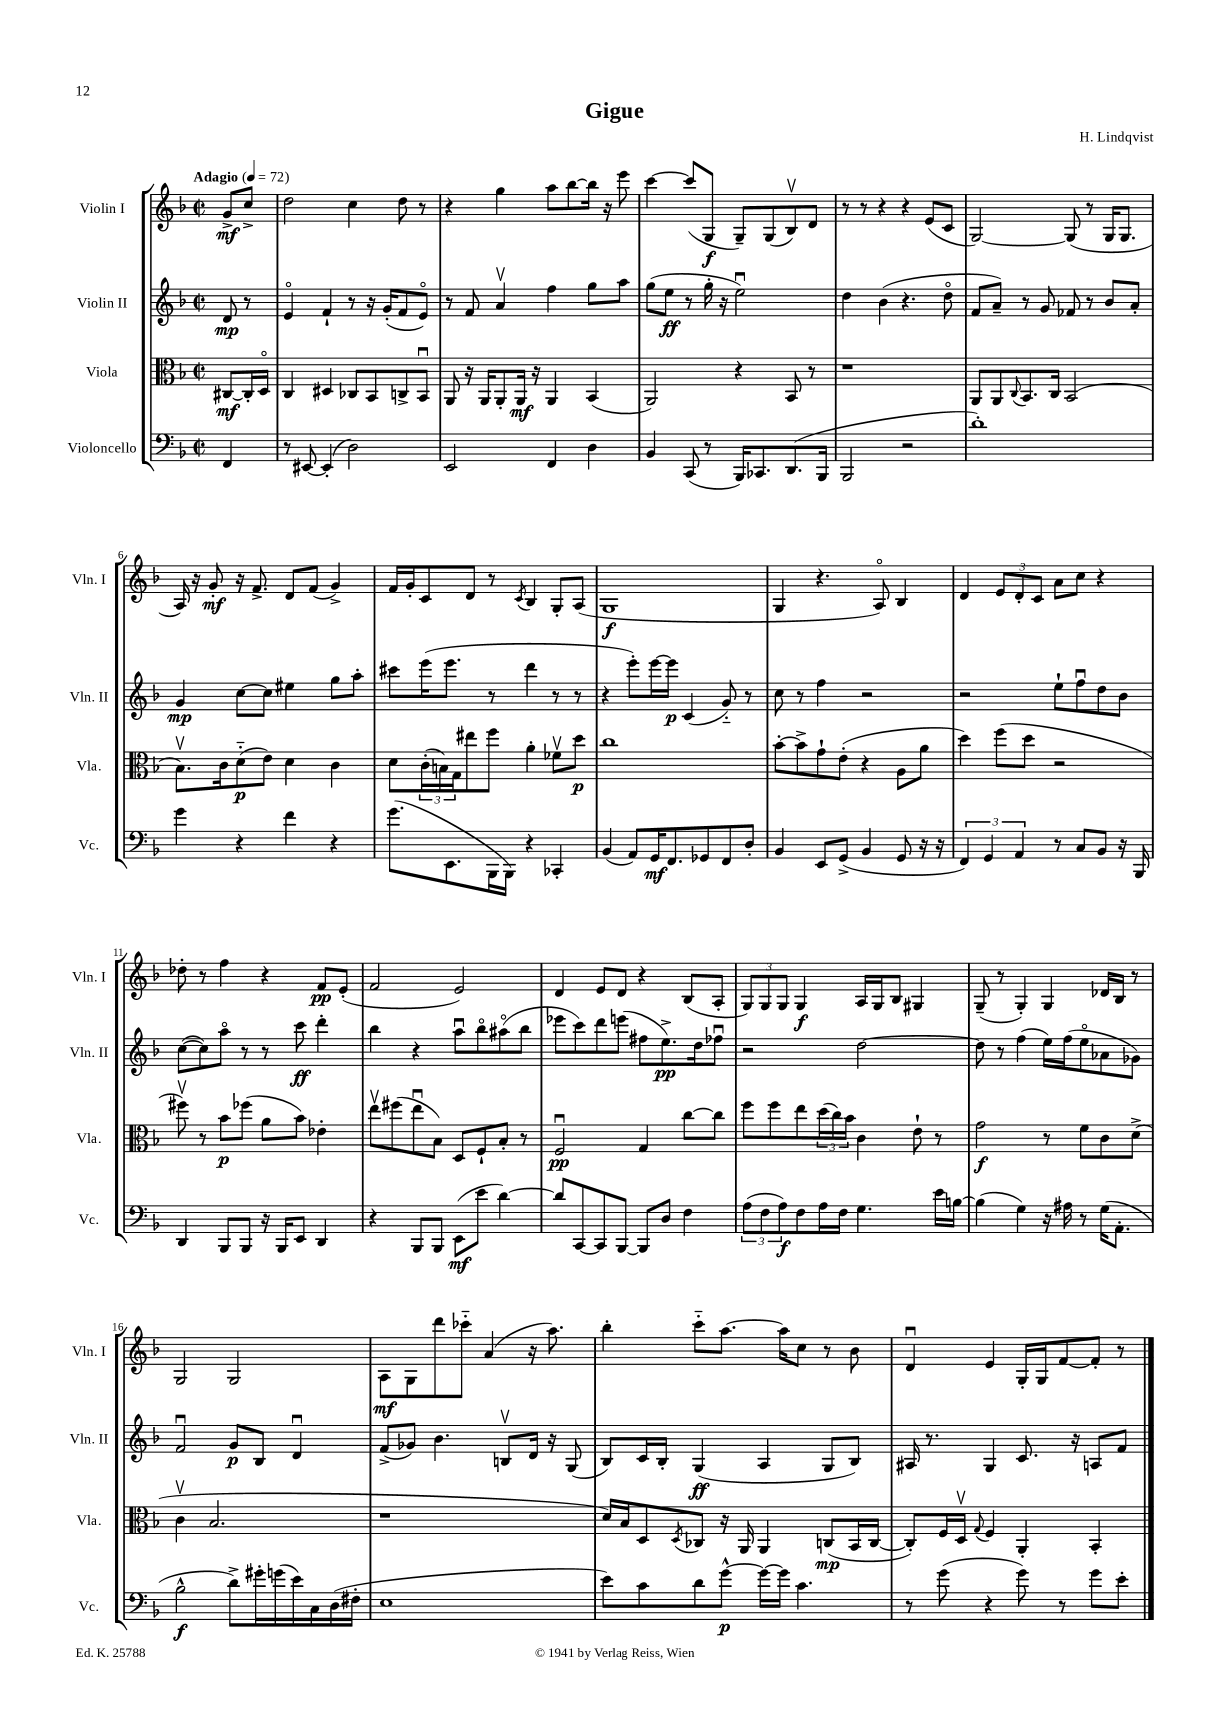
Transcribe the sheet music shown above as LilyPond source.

\header { title = "Gigue" composer = "H. Lindqvist" }
<<
\new StaffGroup <<
\new Staff = "s0" \with { instrumentName = "Violin I" shortInstrumentName = "Vln. I" } {
    \clef treble \key f \major \defaultTimeSignature \time 2/2 \partial 4 \tempo "Adagio" 4 = 72
    g'8->\mf c''8-> |
    d''2 c''4 d''8 r8 |
    r4 g''4 a''8 bes''8~ bes''16 r16 e'''8 |
    c'''4~ c'''8( g8\f g8--) g8( bes8\upbow) d'8 |
    r8 r8 r4 r4 e'8( c'8 |
    g2~) g8( r8 g16 g8. |
    a16) r16 g'8-.\mf r16 f'8.-> d'8 f'8( g'4->) |
    f'16 g'16-. c'8 d'8 r8 \acciaccatura { c'8 } bes4 g8-. a8( |
    g1\f |
    g4 r4. a8\flageolet) bes4 |
    d'4 \tuplet 3/2 { e'8 d'8-. c'8 } a'8 c''8 r4 |
    des''8-. r8 f''4 r4 f'8\pp e'8-.( |
    f'2 e'2) |
    d'4 e'8 d'8 r4 bes8( a8-. |
    \tuplet 3/2 { g8) g8 g8 } g4\f a16 g16 bes8 gis4 |
    g8--( r8 g4-.) g4 des'16 bes16 r8 |
    g2 g2 |
    a8\mf g8 d'''8 ces'''8-_ a'4( r16 a''8.) |
    bes''4-. c'''8-_ a''8.~ a''16 c''8 r8 bes'8 |
    d'4\downbow e'4 g16-. g16 f'8~ f'8-. r8 \bar "|." |
}
\new Staff = "s1" \with { instrumentName = "Violin II" shortInstrumentName = "Vln. II" } {
    \clef treble \key f \major \defaultTimeSignature \time 2/2 \partial 4
    d'8\mp r8 |
    e'4\flageolet f'4-! r8 r16 g'16-.( f'8 e'8\flageolet) |
    r8 f'8 a'4\upbow f''4 g''8 a''8 |
    g''8( e''8\ff r8 g''16-. r16 e''2\downbow) |
    d''4 bes'4( r4. d''8\flageolet |
    f'8 a'8--) r8 g'8 fes'8 r8 bes'8 a'8-. |
    g'4\mp c''8~ c''8 eis''4 g''8 a''8-. |
    cis'''8 e'''16( e'''8. r8 d'''4 r8 r8 |
    r4 e'''8-.) e'''16~ e'''16\p c'4( g'8-_) r8 |
    c''8 r8 f''4 r2 |
    r2 e''8-! f''8\downbow d''8 bes'8 |
    c''8~( c''8) a''8\flageolet r8 r8 c'''8\ff d'''4-. |
    bes''4 r4 a''8\downbow bes''8\flageolet ais''8\flageolet( bes''8 |
    ees'''8 c'''8) d'''8 e'''8( fis''8 e''8.->\pp) d''16 fes''8\downbow |
    r2 d''2~ |
    d''8 r8 f''4( e''16) f''16( e''8\flageolet aes'8 ges'8) |
    f'2\downbow g'8\p bes8 d'4\downbow |
    f'8->( ges'8) bes'4. b8\upbow d'16 r16 g8( |
    bes8) c'16 bes16-. g4\ff( a4 g8 bes8) |
    ais16 r8. g4 c'8. r16 a8 f'8 \bar "|." |
}
\new Staff = "s2" \with { instrumentName = "Viola" shortInstrumentName = "Vla." } {
    \clef alto \key f \major \defaultTimeSignature \time 2/2 \partial 4
    cis8~\mf cis16-. d16\flageolet |
    c4 dis4 ces8 bes,8 c8-> bes,8\downbow |
    a,8 r16 a,16 a,8-. a,16\mf r16 a,4 bes,4( |
    a,2) r4 bes,8 r8 |
    r1 |
    a,8 a,8 \appoggiatura { c8 } bes,8. c16 bes,2( |
    bes8.\upbow) c'16 d'8-_\p( e'8) d'4 c'4 |
    d'8 \tuplet 3/2 { c'16-.( b16) g16 } eis''8 f''8 a'4-. fes'8\upbow d''8\p |
    c''1 |
    bes'8~-. bes'8-> g'8-! e'8-.( r4 a8 a'8 |
    d''4) f''8( d''8 r2 |
    fis''8\upbow) r8 bes'8\p fes''8( a'8 bes'8) ees'4-. |
    e''8\upbow fis''8( e''8\downbow bes8) d8 f8-! bes8-. r8 |
    f2\downbow\pp g4 c''8~ c''8 |
    f''8 f''8 e''8 \tuplet 3/2 { d''16( c''16) bes'16 } c'4 e'8-! r8 |
    g'2\f r8 f'8 c'8 d'8->( |
    c'4\upbow bes2. |
    r1 |
    d'16) bes16 d8 \acciaccatura { d8 } ces8 r16 a,16 a,4 c8\mp( bes,16 c16~ |
    c8-.) f16 d16\upbow \appoggiatura { g8 } f4 a,4-. bes,4-. \bar "|." |
}
\new Staff = "s3" \with { instrumentName = "Violoncello" shortInstrumentName = "Vc." } {
    \clef bass \key f \major \defaultTimeSignature \time 2/2 \partial 4
    f,4 |
    r8 eis,8~ eis,4-.( d2) |
    e,2 f,4 d4 |
    bes,4 c,8( r8 bes,,16) ces,8. d,8.( bes,,16 |
    bes,,2 r2 |
    d'1-.) |
    g'4 r4 f'4 r4 |
    g'8.( e,8. bes,,16 bes,,16) r4 ces,4-. |
    bes,4( a,8) g,16\mf f,8. ges,8 f,8 d8-. |
    bes,4 e,8 g,8->( bes,4 g,8 r16 r16 |
    \tuplet 3/2 { f,4) g,4 a,4 } r8 c8 bes,8 r16 bes,,16 |
    d,4 bes,,8 bes,,8 r16 bes,,16 e,8 d,4 |
    r4 bes,,8 bes,,8 e,8\mf( e'8 d'4~) |
    d'8 c,8~ c,8 bes,,8~ bes,,8 d8 f4 |
    \tuplet 3/2 { a8( f8 a8\f) } f8 a16 f16 g4. e'16 b16~ |
    b4( g4) r16 ais16 r8 g16( a,8.-. |
    bes2-^\f d'8->) gis'16-. g'16( e'16) c16 d16( fis16-. |
    e1 |
    e'8) c'8 d'8 g'8~-^\p g'16~ g'16 c'4. |
    r8 g'8( r4 g'8) r8 g'8 e'8-. \bar "|." |
}
>>
>>
